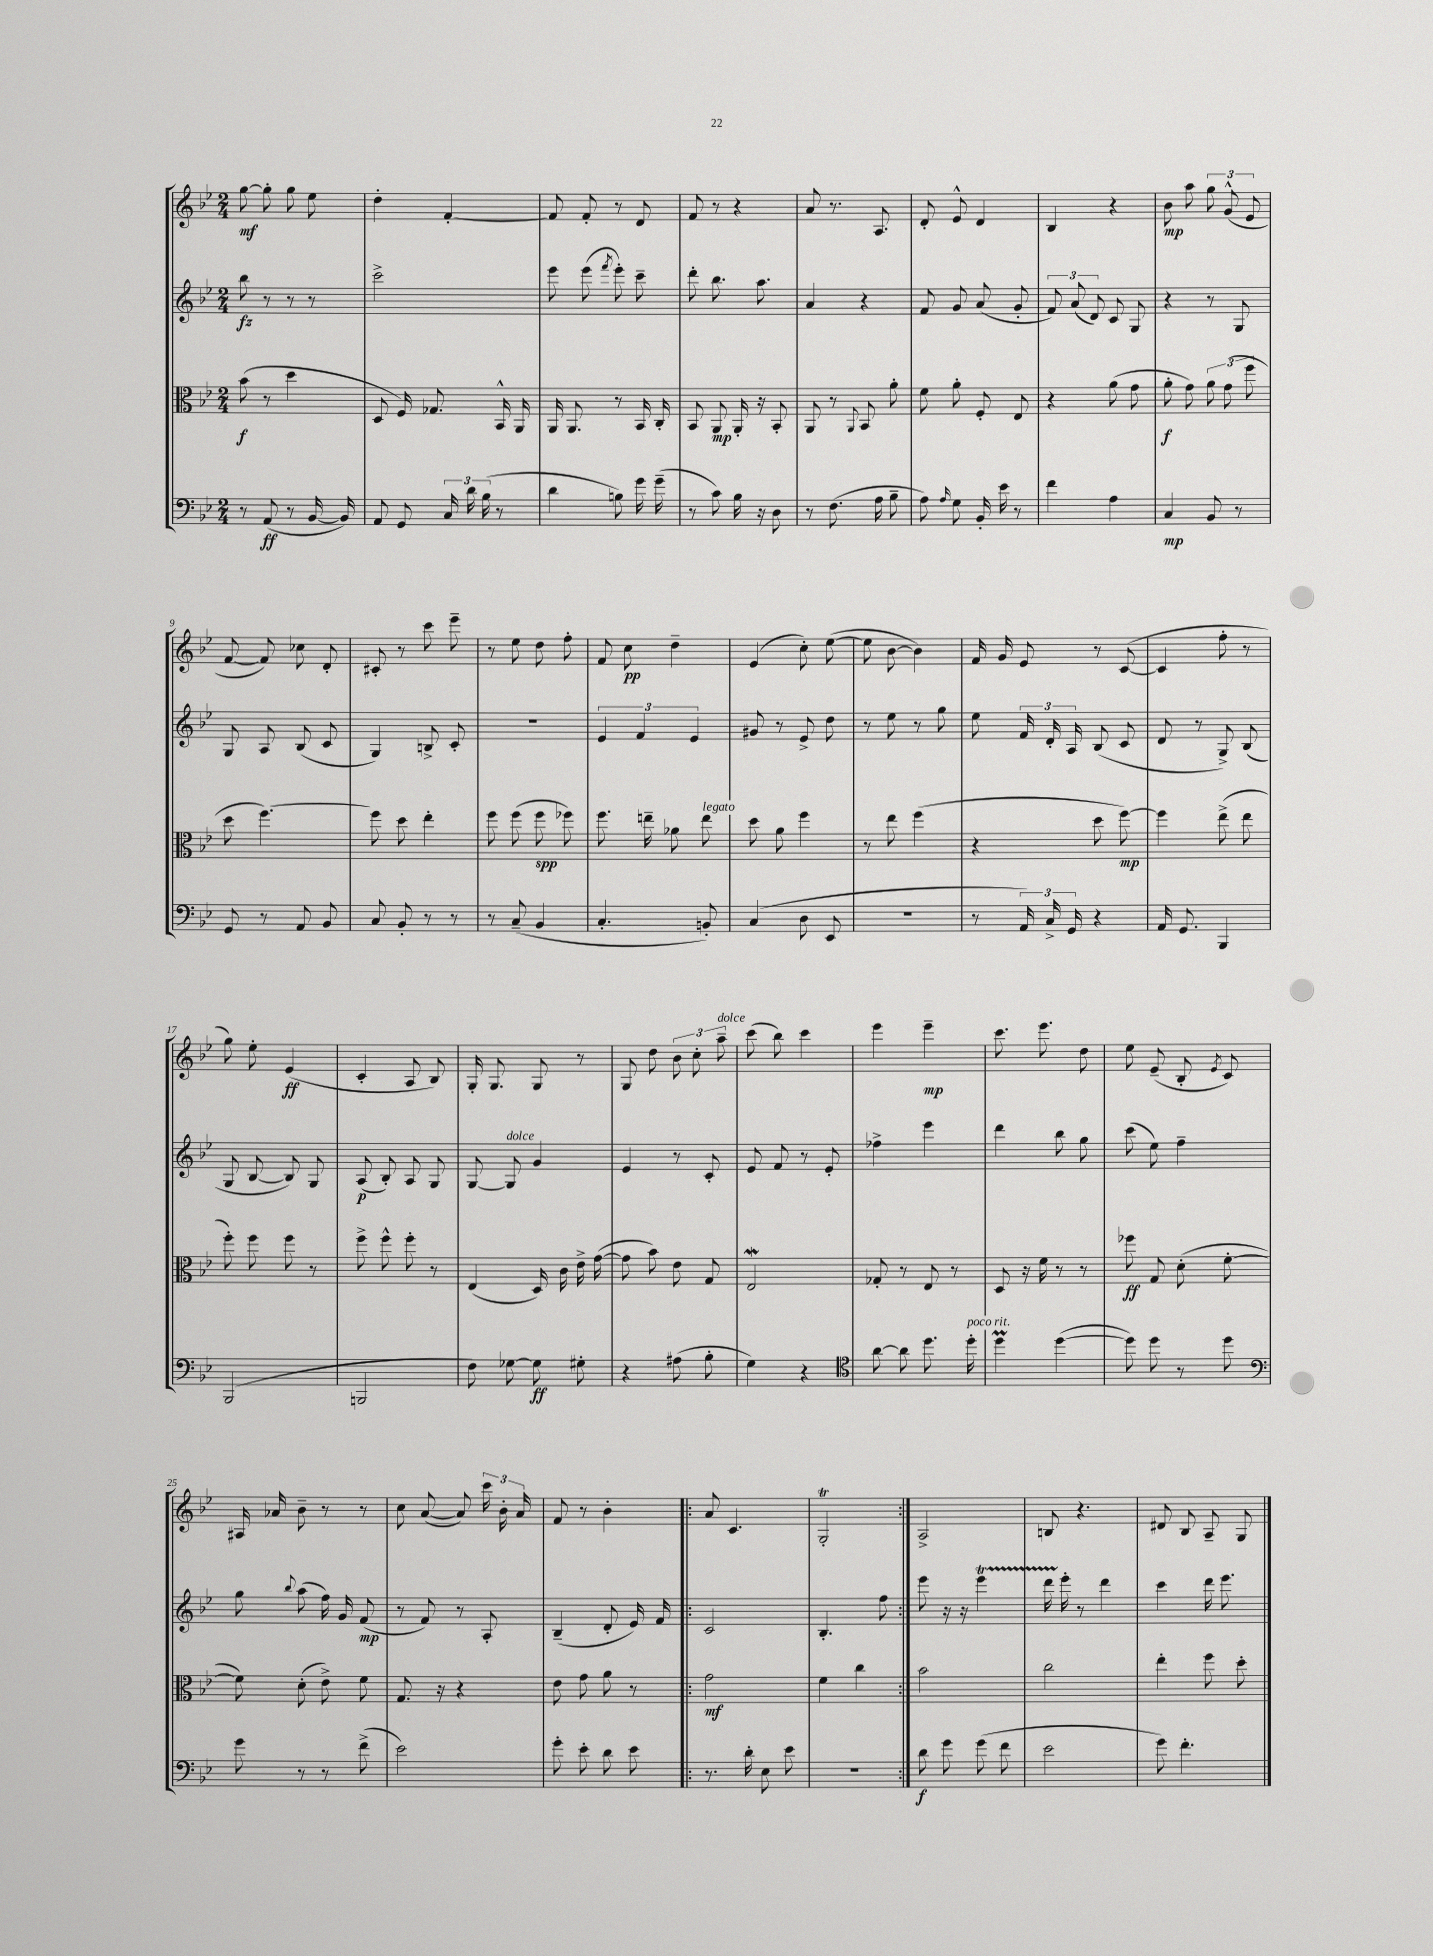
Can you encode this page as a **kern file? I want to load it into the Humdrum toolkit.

**kern	**dynam	**kern	**dynam	**kern	**dynam	**kern	**dynam
*part4	*part4	*part3	*part3	*part2	*part2	*part1	*part1
*staff4	*staff4	*staff3	*staff3	*staff2	*staff2	*staff1	*staff1
*clefF4	*	*clefC3	*	*clefG2	*	*clefG2	*
*k[b-e-]	*	*k[b-e-]	*	*k[b-e-]	*	*k[b-e-]	*
*M2/4	*	*M2/4	*	*M2/4	*	*M2/4	*
=1	=1	=1	=1	=1	=1	=1	=1
8r	.	(8b-\	f	8bb-\	fz	[8gg\	mf
(8AA/	ff	8r	.	8r	.	8gg'\]	.
8r	.	4dd\	.	8r	.	8gg\	.
[16BB-/	.	.	.	8r	.	8ee-\	.
16BB-/])	.	.	.	.	.	.	.
=2	=2	=2	=2	=2	=2	=2	=2
8AA/	.	8D/	.	2ccc^\	.	4dd'\	.
8GG/	.	16F/)	.	.	.	.	.
.	.	8.G-X/	.	.	.	.	.
24C/	.	.	.	.	.	[4f'/	.
24d\	.	.	.	.	.	.	.
(24B-\	.	.	.	.	.	.	.
8r	.	16BB-^^/	.	.	.	.	.
.	.	16AA/	.	.	.	.	.
=3	=3	=3	=3	=3	=3	=3	=3
4d\	.	16AA/	.	8eee-\	.	8f/]	.
.	.	8.AA/	.	.	.	.	.
.	.	.	.	(8eee-\	.	8f'/	.
.	.	.	.	8qfff/	.	.	.
8Bn\)	.	8r	.	8eee-'\)	.	8r	.
16g\	.	16BB-/	.	8ccc~\	.	8d/	.
(16g~\	.	16C'/	.	.	.	.	.
=4	=4	=4	=4	=4	=4	=4	=4
8r	.	8BB-/	.	8ddd'\	.	8f/	.
8c\)	.	8AA/	mp	8.bb-\	.	8r	.
16B-\	.	16AA'/	.	.	.	4r	.
16r	.	16r	.	8.aa\	.	.	.
8D\	.	8BB-'/	.	.	.	.	.
=5	=5	=5	=5	=5	=5	=5	=5
8r	.	8AA/	.	4a/	.	8a/	.
(8.F\	.	8r	.	.	.	8.r	.
.	.	8qqAA/	.	.	.	.	.
.	.	8BB-/	.	4r	.	.	.
16A\	.	.	.	.	.	8.A/	.
8B-~\	.	8a'\	.	.	.	.	.
=6	=6	=6	=6	=6	=6	=6	=6
8A\)	.	8f\	.	8f/	.	8d'/	.
16qqA/	.	.	.	.	.	.	.
8G\	.	8a'\	.	8g/	.	8e-^^/	.
16BB-'/	.	8F'/	.	(8a/	.	4d/	.
16e-\	.	.	.	.	.	.	.
8r	.	8E-/	.	8g'/	.	.	.
=7	=7	=7	=7	=7	=7	=7	=7
4f\	.	4r	.	12f/)	.	4B-/	.
.	.	.	.	(12a/	.	.	.
.	.	.	.	12d/)	.	.	.
4A\	.	(8a\	.	8c/	.	4r	.
.	.	8g\	.	8G/	.	.	.
=8	=8	=8	=8	=8	=8	=8	=8
4C/	mp	8a'\	f	4r	.	8b-\	mp
.	.	8g\)	.	.	.	8aa\	.
8BB-/	.	12a\	.	8r	.	12gg\	.
.	.	(12g\	.	.	.	(12g^^/	.
8r	.	.	.	8G/	.	.	.
.	.	12ff\	.	.	.	12e-/	.
!!LO:LB:g=z
=9	=9	=9	=9	=9	=9	=9	=9
8GG/	.	8dd\	.	8G/	.	[8f/	.
8r	.	[4.ff\)	.	8A/	.	8f/])	.
8AA/	.	.	.	(8B-/	.	8cc-X\	.
8BB-/	.	.	.	8c/	.	8d'/	.
=10	=10	=10	=10	=10	=10	=10	=10
8C/	.	8ff\]	.	4G/)	.	8c#X'/	.
8BB-'/	.	8dd\	.	.	.	8r	.
8r	.	4ee-'\	.	8Bn^/	.	8ccc\	.
8r	.	.	.	8c'/	.	8eee-~\	.
=11	=11	=11	=11	=11	=11	=11	=11
8r	.	8ff\	.	2r	.	8r	.
(8C~/	.	(8ff\	.	.	.	8ee-\	.
4BB-/	.	8ff\	spp	.	.	8dd\	.
.	.	8ff-X\)	.	.	.	8ff'\	.
=12	=12	=12	=12	=12	=12	=12	=12
4.C'/	.	8.ff\	.	6e-/	.	8f/	.
.	.	.	.	.	.	8cc\	pp
.	.	.	.	6f/	.	.	.
.	.	16een~\	.	.	.	.	.
.	.	8a-X\	.	.	.	4dd~\	.
.	.	.	.	6e-/	.	.	.
!	!	!LO:TX:a:i:t=legato	!	!	!	!	!
8BBn'/)	.	8ee\	.	.	.	.	.
=13	=13	=13	=13	=13	=13	=13	=13
(4C/	.	8dd\	.	8g#X/	.	(4e-/	.
.	.	8a\	.	8r	.	.	.
8D\	.	4ff\	.	8e-^/	.	8cc'\)	.
8EE-/	.	.	.	8dd\	.	([8ee-\	.
=14	=14	=14	=14	=14	=14	=14	=14
2r	.	8r	.	8r	.	8ee-\]	.
.	.	8ee-\	.	8ee-\	.	[8b-\	.
.	.	(4ff\	.	8r	.	4b-\])	.
.	.	.	.	8gg\	.	.	.
=15	=15	=15	=15	=15	=15	=15	=15
8r	.	4r	.	8ee-\	.	16f/	.
.	.	.	.	.	.	16g/	.
24AA/)	.	.	.	24f/	.	8e-/	.
24C^/	.	.	.	24d'/	.	.	.
24GG/	.	.	.	24A/	.	.	.
4r	.	8dd\	.	(8B-/	.	8r	.
.	.	[8ff\)	mp	8c/	.	([8c/	.
=16	=16	=16	=16	=16	=16	=16	=16
16AA/	.	4ff\]	.	8d/	.	4c/]	.
8.GG/	.	.	.	.	.	.	.
.	.	.	.	8r	.	.	.
4BBB-/	.	(8ee-^\	.	8G^/)	.	8ff'\	.
.	.	8ee-\	.	(8B-/	.	8r	.
!!LO:LB:g=z
=17	=17	=17	=17	=17	=17	=17	=17
(2BBB-/	.	8ff'\)	.	8G/	.	8gg\)	.
.	.	8ff\	.	[8B-/	.	8ee-'\	.
.	.	8ff\	.	8B-/])	.	(4e-/	ff
.	.	8r	.	8G/	.	.	.
=18	=18	=18	=18	=18	=18	=18	=18
2BBBn/	.	8ff^\	.	(8A/	p	4c'/	.
.	.	8ff^^\	.	8B-'/)	.	.	.
.	.	8ff'\	.	8A/	.	8A/	.
.	.	8r	.	8G/	.	8B-/)	.
=19	=19	=19	=19	=19	=19	=19	=19
8F\)	.	(4E-/	.	[8G/	.	16G'/	.
.	.	.	.	.	.	8.G/	.
!	!	!	!	!LO:TX:a:i:t=dolce	!	!	!
[8G-X\	.	.	.	8G/]	.	.	.
8G-\]	ff	16D/)	.	4g/	.	8G/	.
.	.	16c\	.	.	.	.	.
8G#X'\	.	16e-^\	.	.	.	8r	.
.	.	([16g\	.	.	.	.	.
=20	=20	=20	=20	=20	=20	=20	=20
4r	.	8g\]	.	4e-/	.	8G/	.
.	.	8b-\)	.	.	.	8dd\	.
(8A#X\	.	8e-\	.	8r	.	12b-\	.
.	.	.	.	.	.	12cc'\	.
8B-'\	.	8G/	.	8c'/	.	.	.
!	!	!	!	!	!	!LO:TX:a:i:t=dolce	!
.	.	.	.	.	.	12aa~\	.
=21	=21	=21	=21	=21	=21	=21	=21
4G\)	.	2E-w/	.	8e-/	.	(8ccc\	.
.	.	.	.	8f/	.	8bb-\)	.
4r	.	.	.	8r	.	4ccc\	.
.	.	.	.	8e-'/	.	.	.
=22	=22	=22	=22	=22	=22	=22	=22
*clefC4	*	*	*	*	*	*	*
[8a\	.	8G-X'/	.	4ff-X^\	.	4eee-\	.
8a\]	.	8r	.	.	.	.	.
8.dd\	.	8E-/	.	4eee-\	.	4eee-~\	mp
.	.	8r	.	.	.	.	.
!LO:TX:a:i:t=poco rit.	!	!	!	!	!	!	!
16dd'\	.	.	.	.	.	.	.
=23	=23	=23	=23	=23	=23	=23	=23
4ddm\	.	8D/	.	4ddd\	.	8.ccc\	.
.	.	16r	.	.	.	.	.
.	.	16f\	.	.	.	8.eee-\	.
([4dd\	.	8r	.	8bb-\	.	.	.
.	.	8r	.	8gg\	.	8dd\	.
=24	=24	=24	=24	=24	=24	=24	=24
8dd\])	.	8ff-X\	ff	(8ccc\	.	8ee-\	.
8dd\	.	8G/	.	8ee-\)	.	(8e-~/	.
8r	.	(8d'\	.	4ff~\	.	8B-'/	.
.	.	.	.	.	.	8qe-/	.
8dd\	.	[8f'\	.	.	.	8c/)	.
!!LO:LB:g=z
=25	=25	=25	=25	=25	=25	=25	=25
*clefF4	*	*	*	*	*	*	*
8g\	.	8f\])	.	8gg\	.	16A#X/	.
.	.	.	.	.	.	16a-X/	.
.	.	.	.	8qqbb-/	.	.	.
8r	.	(8d'\	.	(8aa\	.	8b-~\	.
8r	.	8e-^\)	.	16ff\)	.	8r	.
.	.	.	.	16g/	.	.	.
(8f^\	.	8f\	.	(8f/	mp	8r	.
=26	=26	=26	=26	=26	=26	=26	=26
2e-\)	.	8.G/	.	8r	.	8cc\	.
.	.	.	.	8f/)	.	([8a/	.
.	.	16r	.	.	.	.	.
.	.	4r	.	8r	.	8a/])	.
.	.	.	.	8A'/	.	24ccc\	.
.	.	.	.	.	.	24b-'\	.
.	.	.	.	.	.	24a/	.
=27	=27	=27	=27	=27	=27	=27	=27
8g'\	.	8e-\	.	(4B-~/	.	8f/	.
8e-'\	.	8g\	.	.	.	8r	.
8d\	.	8a\	.	8d'/	.	4b-'\	.
8e-\	.	8r	.	16e-/)	.	.	.
.	.	.	.	16f/	.	.	.
=28!|:	=28!|:	=28!|:	=28!|:	=28!|:	=28!|:	=28!|:	=28!|:
8.r	.	2g\	mf	2c/	.	8a/	.
.	.	.	.	.	.	4.c/	.
16d'\	.	.	.	.	.	.	.
8E-\	.	.	.	.	.	.	.
8e-\	.	.	.	.	.	.	.
=29	=29	=29	=29	=29	=29	=29	=29
2r	.	4f\	.	4.B-'/	.	2GT'/	.
.	.	4cc\	.	.	.	.	.
.	.	.	.	8ff\	.	.	.
=30:|!	=30:|!	=30:|!	=30:|!	=30:|!	=30:|!	=30:|!	=30:|!
8d\	f	2b-\	.	8eee-\	.	2A^/	.
8g\	.	.	.	16r	.	.	.
.	.	.	.	16r	.	.	.
(8g\	.	.	.	4eee-T\	.	.	.
8f\	.	.	.	.	.	.	.
=31	=31	=31	=31	=31	=31	=31	=31
2e-\	.	2cc\	.	16dddTTT\	.	8Bn/	.
.	.	.	.	16eee-'\	.	.	.
.	.	.	.	8r	.	4.r	.
.	.	.	.	4ddd\	.	.	.
=32	=32	=32	=32	=32	=32	=32	=32
8g\)	.	4ee-'\	.	4ccc\	.	8d#X/	.
4.f'\	.	.	.	.	.	8B-/	.
.	.	8ff\	.	16ddd\	.	8A~/	.
.	.	.	.	8.eee-\	.	.	.
.	.	8dd'\	.	.	.	8G/	.
==	==	==	==	==	==	==	==
*-	*-	*-	*-	*-	*-	*-	*-
